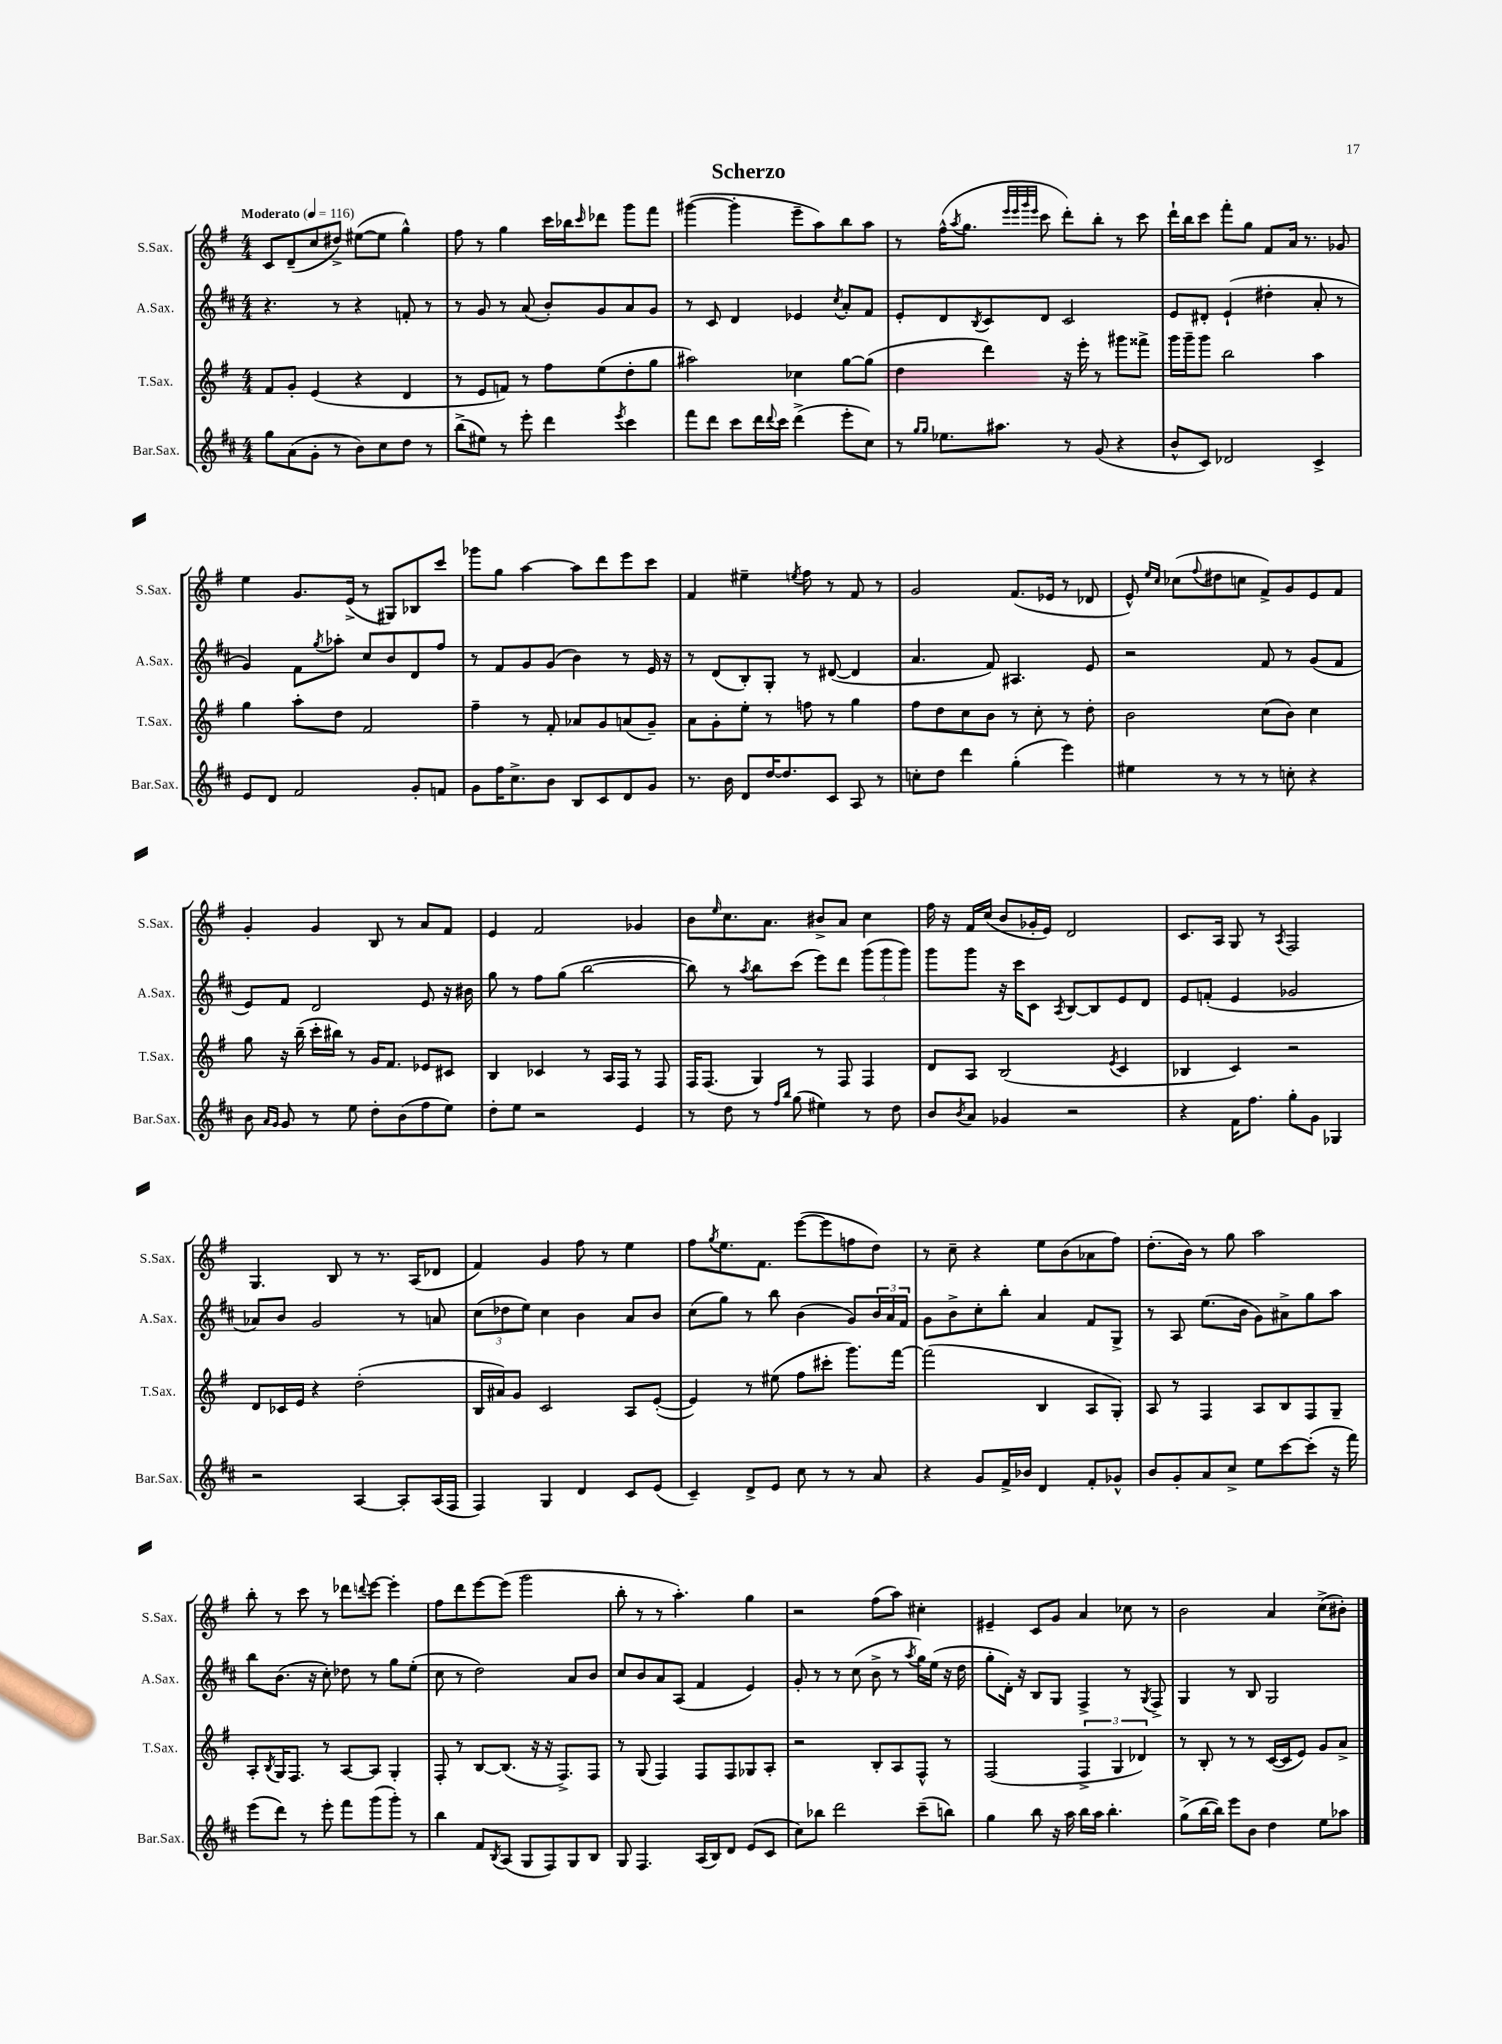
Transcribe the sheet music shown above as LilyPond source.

\header { title = "Scherzo" }
<<
\new StaffGroup <<
\new Staff = "s0" \with { instrumentName = "S.Sax." shortInstrumentName = "S.Sax." } {
    \clef treble \key g \major \numericTimeSignature \time 4/4 \tempo "Moderato" 4 = 116
    c'8 d'8--( c''8 dis''8->) eis''8~( eis''8 g''4-^) |
    fis''8 r8 g''4 c'''16 bes''16 \grace { c'''16 } des'''8 g'''8 fis'''8 |
    gis'''4~( gis'''4-. e'''8-- a''8) b''8 a''8 |
    r8 fis''16-^( \acciaccatura { a''8 } g''8. \grace { e'''32 e'''32 g'''32 e'''32 } c'''8 d'''8-.) b''8-. r8 c'''8 |
    d'''16-! b''16 c'''8 fis'''8-. g''8 fis'8 a'16 r8. ges'8 |
    e''4 g'8. e'16->( r8 gis8) bes8 c'''8 |
    ges'''8 g''8 a''4~ a''8 d'''8 e'''8 c'''8 |
    fis'4 eis''4-- \acciaccatura { e''8 } fis''8 r8 fis'8 r8 |
    g'2 fis'8.( ees'16 r8 des'8 |
    e'8-^) \grace { e''16 c''16 } ces''8( \appoggiatura { fis''8 } dis''8 c''8 fis'8->) g'8 e'8 fis'8 |
    g'4-. g'4 b8 r8 a'8 fis'8 |
    e'4 fis'2 ges'4 |
    b'8 \grace { e''16 } c''8. a'8. bis'8-> a'8 c''4 |
    fis''16 r16 fis'16 c''16( b'8 ges'16-. e'16) d'2 |
    c'8. a16 g8 r8 \acciaccatura { a8 } fis2 |
    g4. b8 r8 r8. a16( des'8 |
    fis'4) g'4 fis''8 r8 e''4 |
    fis''8 \acciaccatura { g''8 } e''8. fis'8. e'''8~( e'''8 f''8 d''8) |
    r8 c''8-- r4 e''8 b'8( aes'8 fis''8) |
    d''8.-.( b'16) r8 g''8 a''2 |
    b''8-. r8 c'''8 r8 des'''8 \appoggiatura { d'''8 } e'''8~ e'''4-. |
    fis''8 d'''8 e'''8~ e'''8( g'''2 |
    b''8-. r8 r8 a''4.-.) g''4 |
    r2 fis''8( a''8) cis''4-. |
    eis'4-- c'8 g'8 a'4 ces''8 r8 |
    b'2 a'4 c''8->( bis'8-.) \bar "|." |
}
\new Staff = "s1" \with { instrumentName = "A.Sax." shortInstrumentName = "A.Sax." } {
    \clef treble \key d \major \numericTimeSignature \time 4/4
    r4. r8 r4 f'8-. r8 |
    r8 g'8 r8 a'8( b'8-.) g'8 a'8 g'8 |
    r8 cis'8 d'4 ees'4 \acciaccatura { cis''8 } a'8-. fis'8 |
    e'8-. d'8 \acciaccatura { b8 } cis'8 d'8 cis'2 |
    e'8 dis'8-. e'4-!( dis''4-. a'8-. r8 |
    g'4) fis'8 \acciaccatura { g''8 } aes''8-. cis''8 b'8 d'8 fis''8 |
    r8 fis'8 g'8 g'8( b'4) r8 e'16 r16 |
    r8 d'8( b8-.) g8-. r8 dis'8~( dis'4 |
    a'4. fis'8) ais4. e'8 |
    r2 fis'8 r8 g'8( fis'8 |
    e'8) fis'8 d'2 e'8 r16 bis'16 |
    g''8 r8 fis''8 g''8( b''2~ |
    b''8) r8 \acciaccatura { a''8 } b''8 cis'''8( e'''8) d'''8 \tuplet 3/2 { g'''8( g'''8 g'''8) } |
    g'''8 g'''8 r16 cis'''16 cis'8 \acciaccatura { a8 } b8~ b8 e'8 d'8 |
    e'8 f'8-.( e'4 ges'2 |
    aes'8) b'8 g'2 r8 a'8 |
    \tuplet 3/2 { cis''8( des''8 e''8) } cis''4 b'4 a'8 b'8 |
    cis''8( g''8) r8 b''8 b'4( g'8) \tuplet 3/2 { b'16 a'16 fis'16 } |
    g'8 b'8-> cis''8-. b''8-. a'4 fis'8 g8-> |
    r8 a8 e''8.( b'16 g'8) ais'8-> g''8 a''8 |
    b''8 b'8.( r16 cis''8-.) des''8 r8 g''8 e''8-.( |
    cis''8 r8 d''2) a'8 b'8 |
    cis''8 b'8 a'8 a8( fis'4 e'4) |
    g'8-. r8 r8 cis''8( b'8-> r8 \acciaccatura { a''8 } g''16) e''16( r16 d''16 |
    g''8-. d'16-.) r16 b8 g8 fis4-> r8 \acciaccatura { g8 } fis8-> |
    g4 r8 b8 g2 \bar "|." |
}
\new Staff = "s2" \with { instrumentName = "T.Sax." shortInstrumentName = "T.Sax." } {
    \clef treble \key g \major \numericTimeSignature \time 4/4
    fis'8 g'8-. e'4( r4 d'4 |
    r8 e'8 f'8) r8 fis''8 e''8( d''8-. g''8 |
    ais''2) ces''4 g''8~ g''8( |
    d''4 d'''4) r16 e'''16-. r8 gis'''8 fisis'''8-> |
    g'''16 g'''16-- g'''8 b''2 a''4 |
    g''4 a''8-. d''8 fis'2 |
    fis''4-- r8 fis'8-. aes'8 g'8 a'8( g'8--) |
    a'8 g'8-. e''8-. r8 f''8 r8 g''4 |
    fis''8 d''8 c''8 b'8 r8 c''8-. r8 d''8-. |
    b'2 c''8( b'8) c''4 |
    g''8 r16 b''16--( c'''16-. bis''16) r8 g'16 fis'8. ees'8 cis'8 |
    b4 ces'4 r8 a16 fis16 r8 fis8 |
    fis16 fis8.( g4) r8 fis8 fis4 |
    d'8 a8 b2( \acciaccatura { e'8 } c'4 |
    bes4 c'4) r2 |
    d'8 ces'16 e'16 r4 d''2-.( |
    b16 ais'16) g'8 c'2 a8 e'8~-.( |
    e'4) r8 eis''8( fis''8 cis'''8-. g'''8.) fis'''16~ |
    fis'''2( b4 a8 g8-.) |
    a8 r8 fis4 a8 b8 fis8 g8-- |
    a8-. \acciaccatura { b8 } g16 fis8. r8 a8~ a8 g4-. |
    fis8-. r8 b8~ b8.( r16 r16 fis8.->) fis8 |
    r8 g8( fis4) fis8 fis8 ges8 a8-. |
    r2 b8-. a8 fis8-^ r8 |
    fis2( \tuplet 3/2 { fis4-> g4 des'4) } |
    r8 b8-. r8 r8 c'16~( c'16 e'8) g'8 a'8-> \bar "|." |
}
\new Staff = "s3" \with { instrumentName = "Bar.Sax." shortInstrumentName = "Bar.Sax." } {
    \clef treble \key d \major \numericTimeSignature \time 4/4
    g''8 a'8( g'8-. r8 b'8) cis''8 d''8 r8 |
    b''8->( eis''8) r8 e'''8-. d'''4 \acciaccatura { e'''8 } cis'''4 |
    fis'''8 d'''8 cis'''8 d'''16 \appoggiatura { d'''8 } cis'''16 d'''4->( e'''8-. cis''8) |
    r8 \grace { g''16 g''16 } ees''8. ais''8. r8 g'8( r4 |
    b'8-^ cis'8) des'2 cis'4-> |
    e'8 d'8 fis'2 g'8-. f'8 |
    g'8 fis''16 cis''8.-> b'8 b8 cis'8 d'8 g'8 |
    r8. b'16 d'8 d''16~ d''8. cis'8 a8 r8 |
    c''8-. d''8 d'''4 g''4-.( e'''4) |
    eis''4 r8 r8 r8 c''8-. r4 |
    b'8 \grace { a'16 g'16 } g'8 r8 e''8 d''8-. b'8( fis''8 e''8) |
    d''8-. e''8 r2 e'4 |
    r8 d''8 r8 \grace { fis''16 b''16 } g''8( eis''4) r8 d''8 |
    b'8 \acciaccatura { b'8 } a'8 ges'4 r2 |
    r4 fis'16 fis''8. g''8-. g'8 ges4 |
    r2 a4~ a8-. a16( fis16 |
    fis4) g4 d'4 cis'8 e'8( |
    cis'4--) d'8-> e'8 cis''8 r8 r8 a'8 |
    r4 g'8 fis'16-> bes'16 d'4 fis'8-. ges'8-^ |
    b'8 g'8-. a'8 cis''8-> e''8 cis'''8~ cis'''8-.( r16 fis'''16) |
    e'''8( d'''8) r8 e'''8-. fis'''8 g'''8( g'''8-.) r8 |
    b''4 fis'8 \acciaccatura { b8 } a8( g8 fis8) g8 b8 |
    g8 fis4. a16( b16) d'8 e'8( cis'8 |
    cis''8) bes''8 d'''2 cis'''8--( b''8) |
    g''4 b''8 r16 a''16 b''16 a''16 b''4.-. |
    g''8->( b''16~ b''16) e'''8 b'8 d''4 e''8 aes''8 \bar "|." |
}
>>
>>
\layout { \context { \Score \remove "Bar_number_engraver" } }
